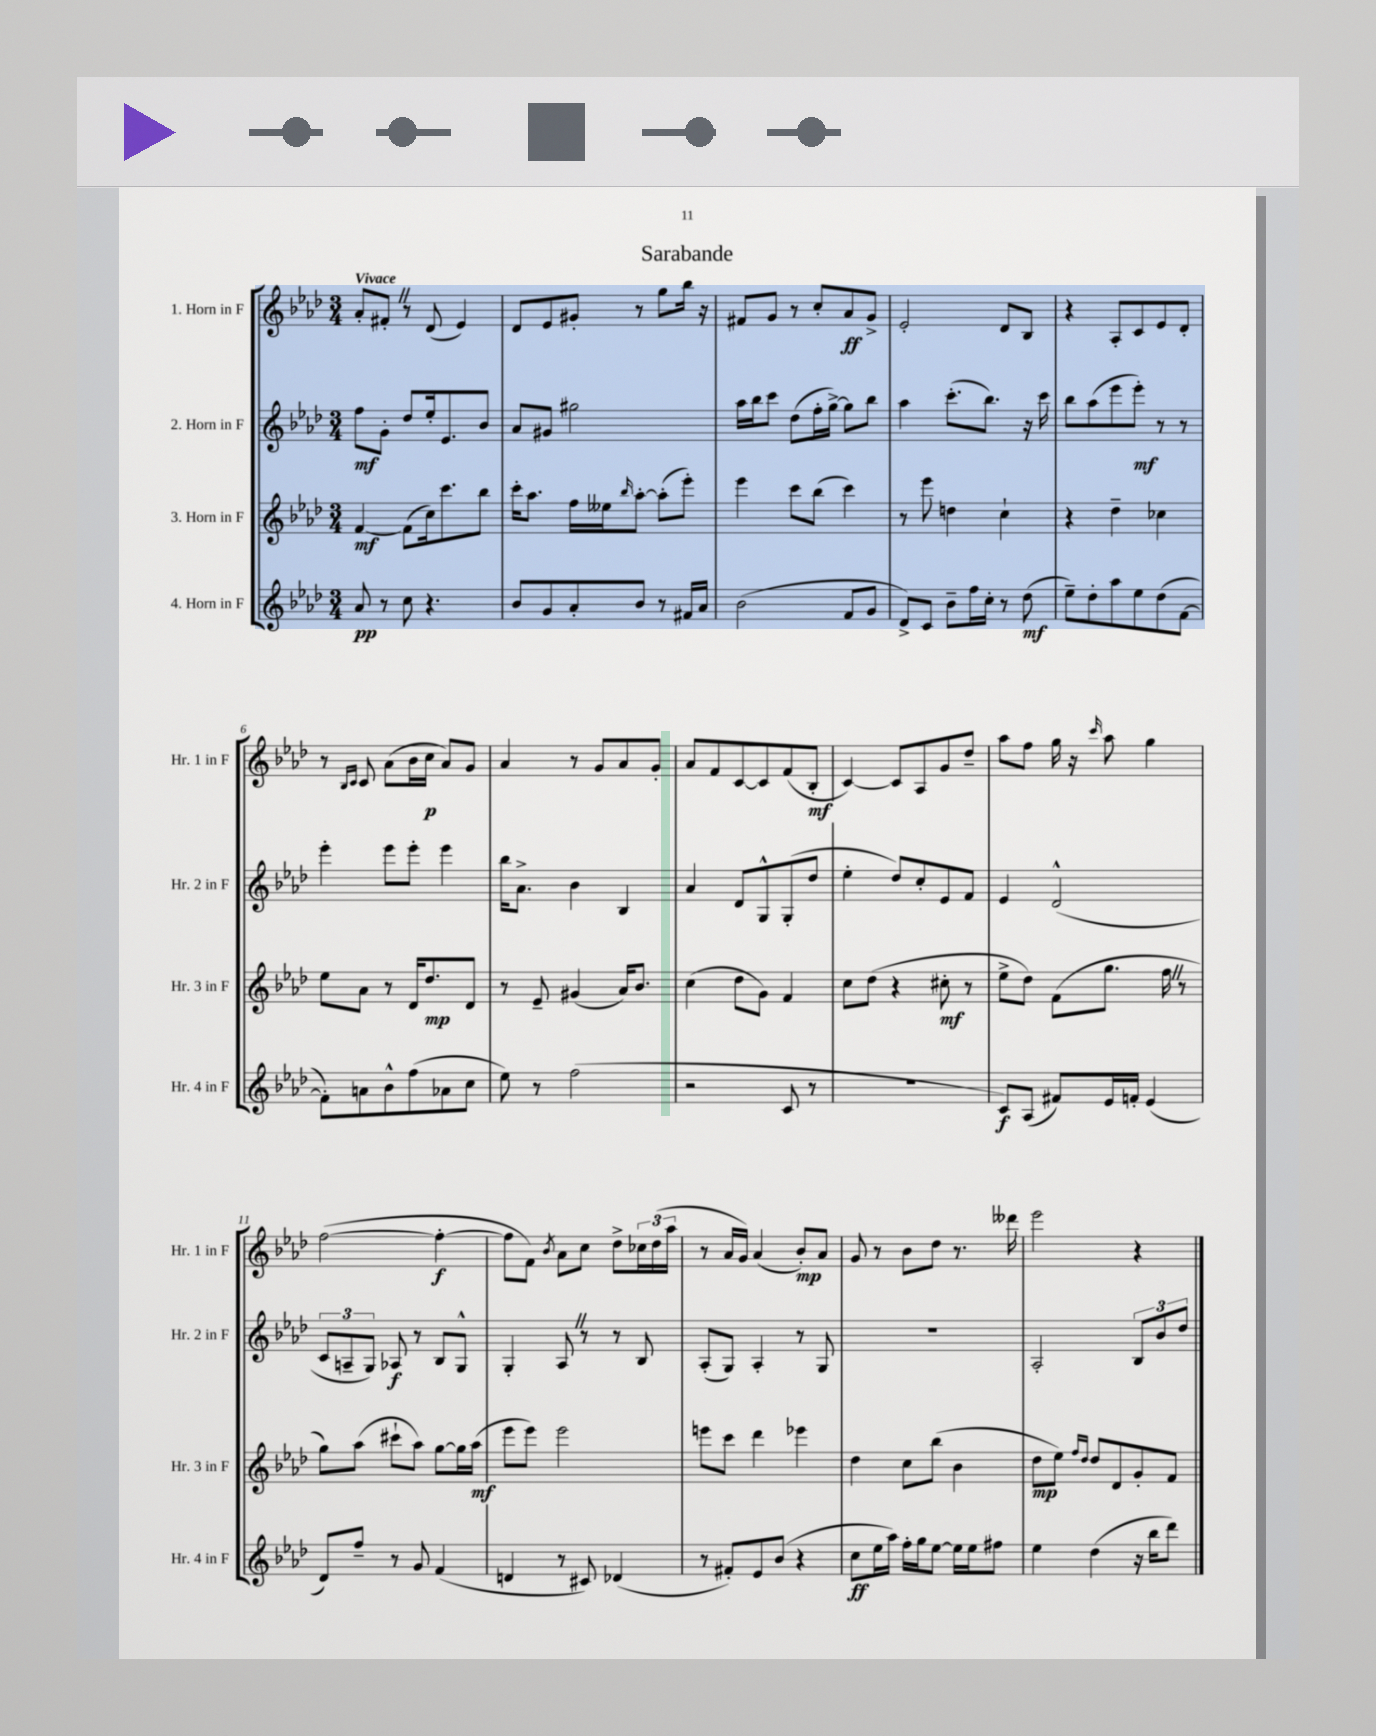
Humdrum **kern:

**kern	**kern	**kern	**kern
*staff4	*staff3	*staff2	*staff1
*clefG2	*clefG2	*clefG2	*clefG2
*k[b-e-a-d-]	*k[b-e-a-d-]	*k[b-e-a-d-]	*k[b-e-a-d-]
*M3/4	*M3/4	*M3/4	*M3/4
8a-/	[4f/	8ff\L	8a-'/L
8r	.	8g'\J	8f#'/J
8cc\	(8f\]L	8dd-/L	8r
4.r	16cc\k)	16ee-'/k	(8d-/
.	8.ccc\	8.e-/	.
.	.	.	4e-/)
.	8bb-\J	8b-/J	.
=	=	=	=
8b-/L	16ccc'\LK	8a-/L	8d-/L
.	8.aa-\J	.	.
8g/	.	8g#/J	8e-/
8a-'/	16ff\LL	2gg#\	8g#'/J
.	16ee--\J	.	.
.	16qqbb-/	.	.
8b-/J	[8aa-'\J	.	8r
8r	(8aa-'\]L	.	8gg\L
16f#/LL	8eee-'\J)	.	16bb-\Jk
16a-/JJ	.	.	16r
=	=	=	=
(2b-\	4eee-\	16aa-\LL	8f#/L
.	.	16bb-\J	.
.	.	8ccc\J	8g/J
.	8ccc\L	(8dd-\L	8r
.	(8bb-\J	16ff'\L	8cc'/L
.	.	[16gg^\JJ)	.
8f/L	4ccc\)	8gg\]L	8a-/
8g/J	.	8bb-\J	8g^/J
=	=	=	=
8d-^/L)	8r	4aa-\	2e-'/
8c/J	8eee-\	.	.
8b-~\L	4dd\	(8.ccc'\L	.
16ff\L	.	.	.
16cc'\JJ	.	8.bb-\J)	.
8r	4cc`\	.	8d-/L
(8dd-\	.	16r	8B-/J
.	.	16ccc\	.
=	=	=	=
8ee-~\L)	4r	8bb-\L	4r
8dd-'\	.	(8aa-\	.
8aa-\	4dd-~\	8eee-\	8A-'/L
8ee-\	.	8eee-'\J)	8c/
(8dd-\	4cc-\	8r	8e-/
[8f\J	.	8r	8d-'/J
=	=	=	=
8f'\]L)	8ee-\L	4eee-'\	8r
.	.	.	16qqB-/LL
.	.	.	16qqc/JJ
8a\	8a-\J	.	8c/
8b-^^\	8r	8eee-\L	(8a-\L
(8ff\	16d-/LK	8eee-'\J	16b-\L
.	8.dd-/	.	16cc\JJ
8a-\	.	4eee-\	8a-/L)
8cc\J	8d-/J	.	8g/J
=	=	=	=
8ee-\)	8r	16bb-\LK	4a-/
.	.	8.a-^\J	.
8r	8e-~/	.	.
(2ff\	(4g#/	4b-\	8r
.	.	.	8g/L
.	16a-/LK)	4B-/	8a-/
.	8.b-/J	.	.
.	.	.	8g'/J
=	=	=	=
2r	(4cc\	4a-/	8a-/L
.	.	.	8f/
.	8dd-\L	8d-/L	[8c/
.	8g\J)	8G^^/	8c/]
8c/	4f/	(8G'/	(8f/
8r	.	8dd-/J	8B-'/J
=	=	=	=
2.r	8cc\L	4ee-'\	[4c/)
.	(8dd-\J	.	.
.	4r	8dd-/L)	8c/]L
.	.	8cc'/	8A-/
.	8cc#'\	8e-/	8g/
.	8r	8f/J	8dd-~/J
=	=	=	=
8c/L)	8ee-^\L	4e-/	8aa-\L
(8A-/J	8dd-\J)	.	8ff\J
8f#/L)	(8f\L	(2d-^^/	16gg\
.	.	.	16r
.	.	.	16qqccc/
16e-/L	8.gg\J	.	8aa-\
16f'/JJ	.	.	.
(4e-/	.	.	4gg\
.	16ff\	.	.
.	8r	.	.
=	=	=	=
8d-/L)	8gg\L)	12c/L	([2ff\
.	.	12A~/	.
8ff~/J	(8aa-\J	.	.
.	.	12G/J)	.
8r	8ccc#`\L	8A-/	.
8g/	8aa-\J)	8r	.
(4f/	[8gg\L	8B-/L	4ff'\_
.	16gg\]L	8G^^/J	.
.	(16aa-\JJ	.	.
=	=	=	=
4d/	8eee-\L	4G'/	8ff\]L
.	8eee-\J)	.	8f\J)
.	.	.	8qb-/
8r	2eee-\	8A-/	8a-\L
8c#/)	.	8r	8cc\J
(4d-/	.	8r	8dd-^\L
.	.	8B-/	24cc-\L
.	.	.	(24dd-\
.	.	.	24aa-\JJ
=	=	=	=
8r	8eee\L	(8A-'/L	8r
8f#'/L)	8ccc\J	8G/J)	16a-/LL
.	.	.	16g/JJ)
8e-/	4ddd-\	4A-'/	(4a-/
(8b-/J	.	.	.
4r	4eee-\	8r	8b-'/L)
.	.	8G/	8a-/J
=	=	=	=
8cc\L	4dd-\	2.r	8g/
16ee-\L	.	.	8r
16aa-\JJ)	.	.	.
16ff'\LL	8cc\L	.	8b-\L
16gg\J	.	.	.
[8ee-\J	(8bb-\J	.	8dd-\J
16ee-\]LL	4b-\	.	8.r
16ee-\J	.	.	.
8ff#\J	.	.	.
.	.	.	16ddd--\
=	=	=	=
4ee-\	8dd-\L	2A-'/	2eee-\
.	8ee-\J)	.	.
.	16qqff/LL	.	.
.	16qqdd-/JJ	.	.
(4dd-\	8dd-/L	.	.
.	8d-/	.	.
16r	8g'/	12B-/L	4r
16bb-\LK	.	.	.
.	.	12b-/	.
8ddd-\J)	8f/J	.	.
.	.	12dd-/J	.
==	==	==	==
*-	*-	*-	*-
